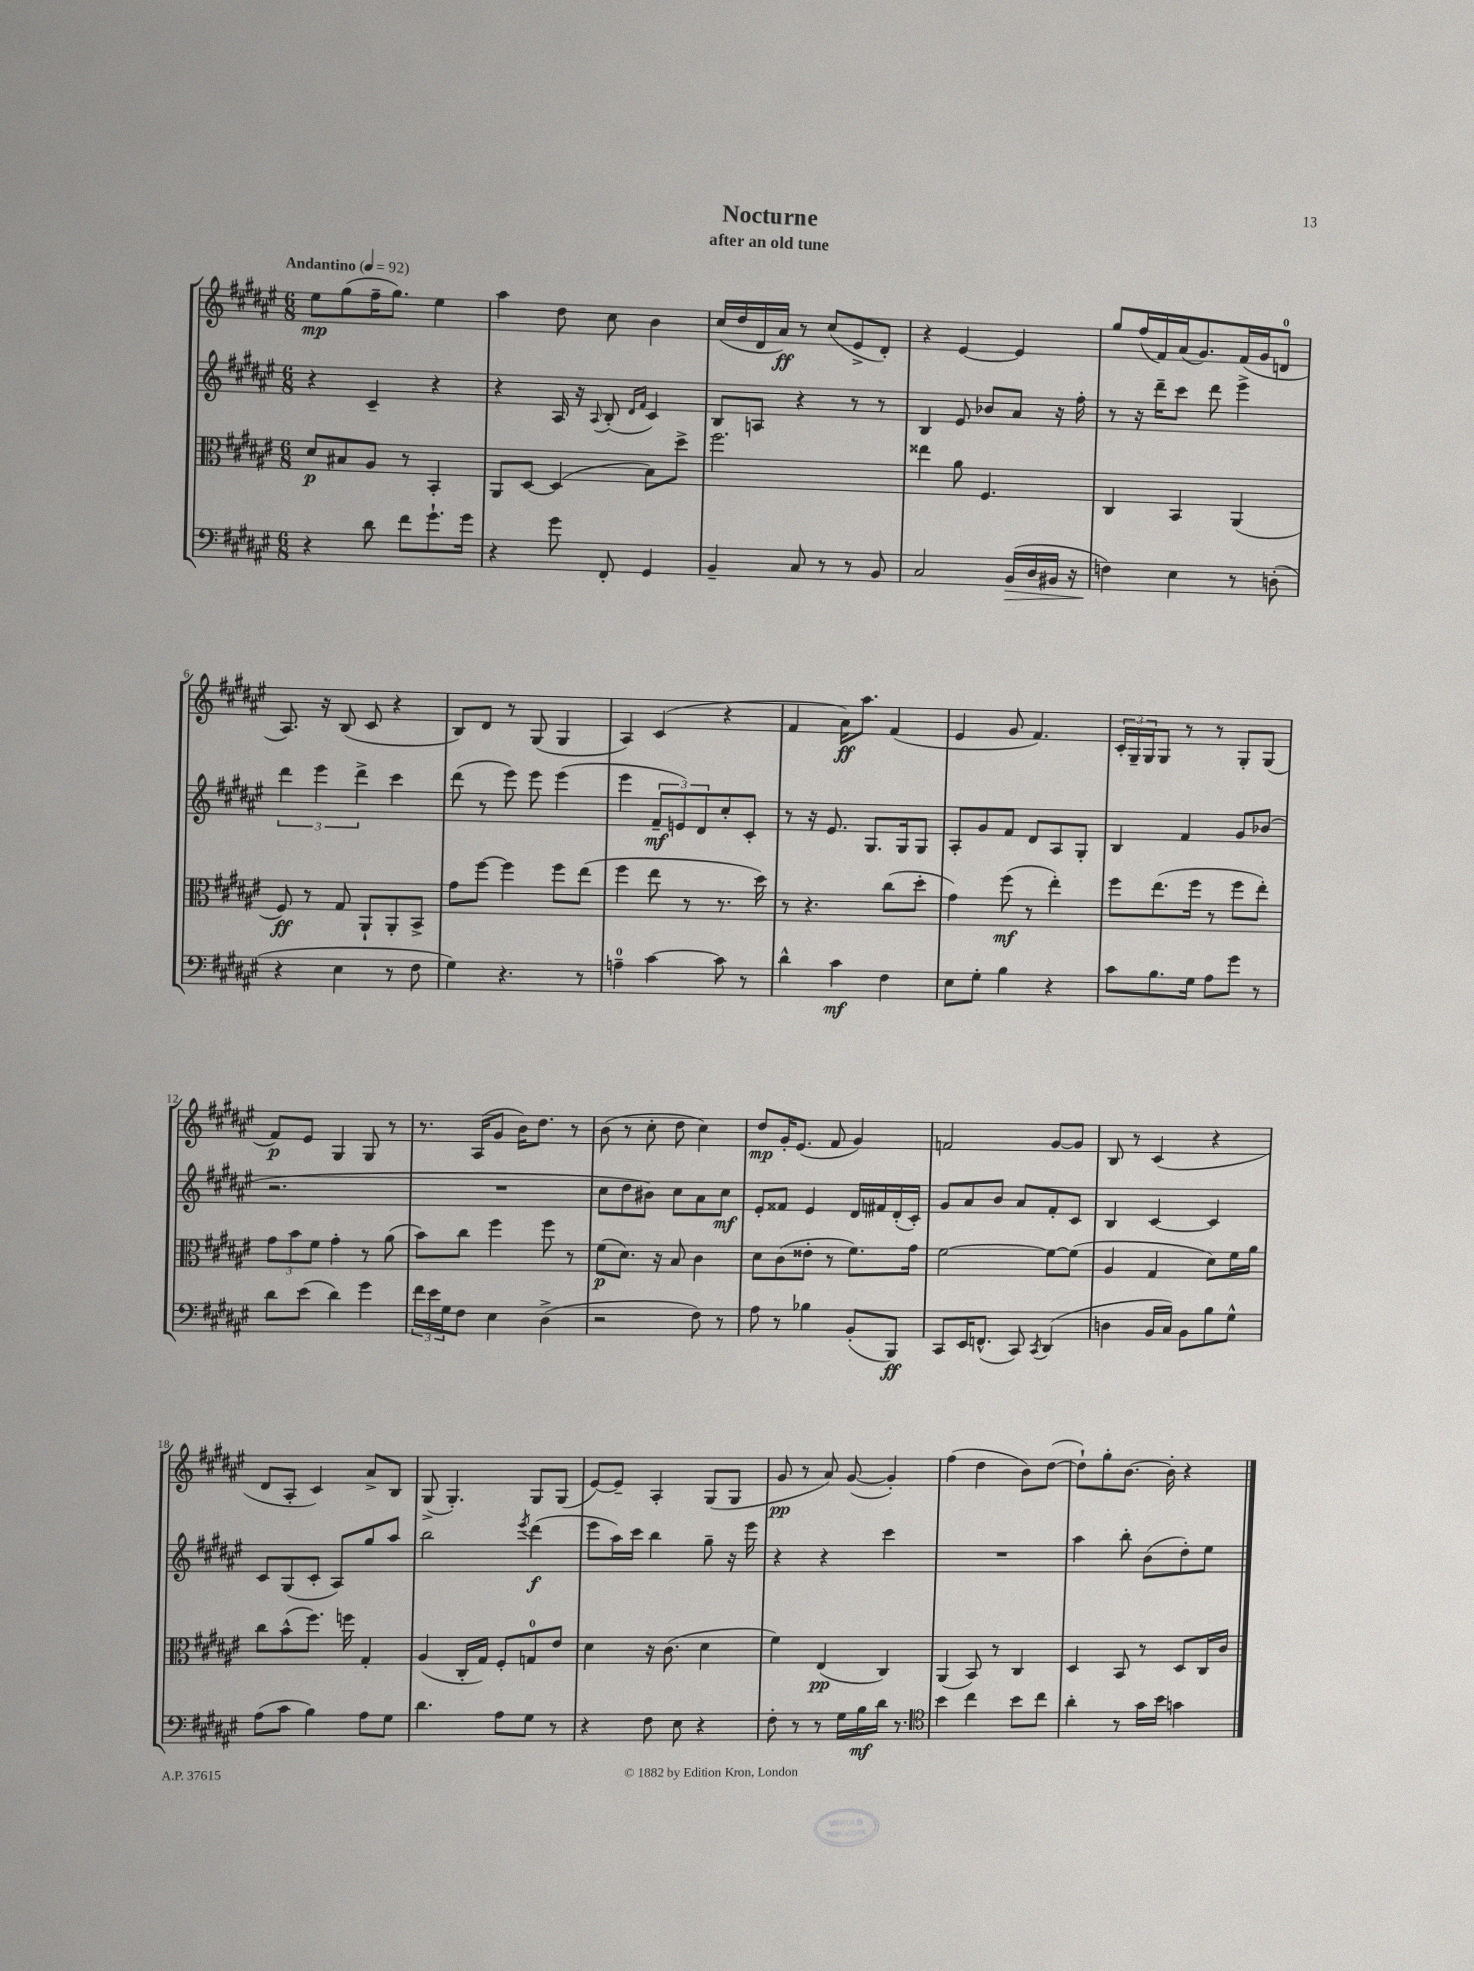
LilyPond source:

\header { title = "Nocturne" subtitle = "after an old tune" }
<<
\new StaffGroup <<
\new Staff = "s0" {
    \clef treble \key fis \major \numericTimeSignature \time 6/8 \tempo "Andantino" 4 = 92
    eis''8\mp gis''8( fis''16-- gis''8.) eis''4 |
    ais''4 dis''8 cis''8 b'4 |
    cis''16( dis''16 dis'16 ais'16\ff) r8 cis''8( eis'8-> dis'8-.) |
    r4 eis'4~ eis'4 |
    gis''8 fis''16( fis'16) ais'16( gis'8.) fis'16( gis'16 d'8-0 |
    ais8.) r16 b8( cis'8 r4 |
    b8) dis'8 r8 gis8( gis4 |
    ais4) cis'4( r4 |
    fis'4 ais'16\ff) ais''8. fis'4( |
    eis'4 gis'8 fis'4.) |
    \tuplet 3/2 { cis'16-. gis16-- gis16 } gis8 r8 r8 gis8-. gis8( |
    fis'8\p) eis'8 gis4 gis8 r8 |
    r8. ais16( gis'8 b'16) dis''8. r8 |
    b'8( r8 cis''8-. dis''8 cis''4) |
    dis''8\mp gis'16-. eis'8.( fis'8 gis'4) |
    f'2 gis'8~ gis'8 |
    b8 r8 cis'4( r4 |
    dis'8 ais8-. cis'4) ais'8-> b8 |
    gis8->( gis4.-.) gis8 gis8( |
    eis'8~) eis'8-- ais4-. gis8( gis8 |
    gis'8\pp r8 ais'8) gis'8~( gis'4-.) |
    fis''4( dis''4 b'8) dis''8~( |
    dis''8-!) gis''8-. b'8.~ b'16-. r4 \bar "|." |
}
\new Staff = "s1" {
    \clef treble \key fis \major \numericTimeSignature \time 6/8
    r4 cis'4-- r4 |
    r4 ais16 r16 \appoggiatura { ais8 } b8-.( \grace { dis'16 fis'16 } cis'4) |
    b8 a8 r4 r8 r8 |
    b4 eis'8 bes'8 ais'8 r16 fis''16-. |
    r8 r16 dis'''16-- cis'''8 dis'''8 eis'''4-> |
    \tuplet 3/2 { dis'''4 eis'''4 dis'''4-> } cis'''4 |
    dis'''8( r8 eis'''8) eis'''8 eis'''4( |
    eis'''4 \tuplet 3/2 { fis'8--\mf e'8) dis'8 } cis''8-. cis'8-. |
    r8 r16 eis'8. gis8. gis16 gis8 |
    ais8-. gis'8 fis'8 dis'8 ais8 gis8-. |
    b4 fis'4 gis'8 bes'8( |
    r2. |
    R2. |
    cis''8 dis''8 bis'8) cis''8 ais'8 cis''8\mf |
    eis'8-. fisis'8 eis'4 dis'16 fis'16 dis'16-.( cis'16-.) |
    gis'8 ais'8 b'8 ais'8 fis'8-. cis'8 |
    b4 cis'4~ cis'4 |
    cis'8 gis8( cis'8-. ais8) gis''8 ais''8 |
    b''2 \acciaccatura { eis'''8 } dis'''4\f( |
    eis'''8 ais''16) cis'''16 b''4 gis''8-- r16 eis'''16 |
    r4 r4 cis'''4 |
    R2. |
    ais''4 b''8-. b'8( dis''8-.) eis''8 \bar "|." |
}
\new Staff = "s2" {
    \clef alto \key fis \major \numericTimeSignature \time 6/8
    dis'8\p bis8 ais8 r8 b,4-. |
    ais,8 dis8~ dis4( b8) dis''8-> |
    fis''2. |
    eisis''4 ais'8 fis4. |
    cis4 b,4 ais,4( |
    fis8\ff) r8 gis8 ais,8-! ais,8-. b,8-> |
    gis'8 fis''8~ fis''4 fis''8 eis''8( |
    fis''4 eis''8 r8 r8. dis''16) |
    r8 r4. cis''8( dis''8-. |
    gis'4) fis''8\mf( r8 eis''4-.) |
    fis''8 eis''8.( fis''16 r8 fis''8 eis''8-.) |
    \tuplet 3/2 { gis'8 b'8 fis'8 } gis'4-. r8 ais'8( |
    b'8) cis''8 fis''4 fis''8 r8 |
    fis'8\p( dis'8.) r16 b8 cis'4 |
    dis'8 cis'8( eisis'8-. r8 fis'8.) gis'16 |
    fis'2~ fis'8~ fis'8( |
    ais4 gis4 dis'8) fis'16 ais'16 |
    cis''8 b'8-^( fis''8.) f''16 gis4-. |
    ais4( cis16-. gis16) fis8-. g8-0 eis'8 |
    dis'4 r16 cis'8.( dis'4 |
    fis'4) eis4\pp( cis4) |
    ais,4( b,8) r8 cis4 |
    dis4 b,8 r8 dis8 cis16 cis'16 \bar "|." |
}
\new Staff = "s3" {
    \clef bass \key fis \major \numericTimeSignature \time 6/8
    r4 dis'8 fis'8 gis'8.-! gis'16 |
    r4 gis'8 fis,8-. gis,4 |
    b,4-- cis8 r8 r8 b,8 |
    cis2 b,16\>( dis16 bis,16 r16 |
    f4\!) eis4 r8 d8-.( |
    r4 eis4 r8 fis8 |
    gis4) r4. r8 |
    a4-0-- cis'4~ cis'8 r8 |
    dis'4-^ cis'4\mf fis4 |
    eis8 gis8-. b4 r4 |
    cis'8 b8. gis16 ais8 gis'8 r8 |
    dis'8 eis'8( dis'4) gis'4 |
    \tuplet 3/2 { fis'16 eis'16 gis16 } fis8 eis4 dis4->( |
    r2 fis8) r8 |
    ais8 r8 bes4 b,8-.( b,,8\ff) |
    cis,8 eis,16 f,8.-^( cis,8) \acciaccatura { cis,8 } dis,4( |
    d4 b,16 cis16) b,8 b8 gis8-^ |
    ais8( cis'8 b4) ais8 gis8 |
    dis'4. ais8 gis8 r8 |
    r4 fis8 eis8 r4 |
    fis8-. r8 r8 gis16 b16\mf dis'16 r8. |
    \clef tenor b'4 cis''4 b'8 cis''8 |
    ais'4-. r8 gis'16 b'16 g'4 \bar "|." |
}
>>
>>
